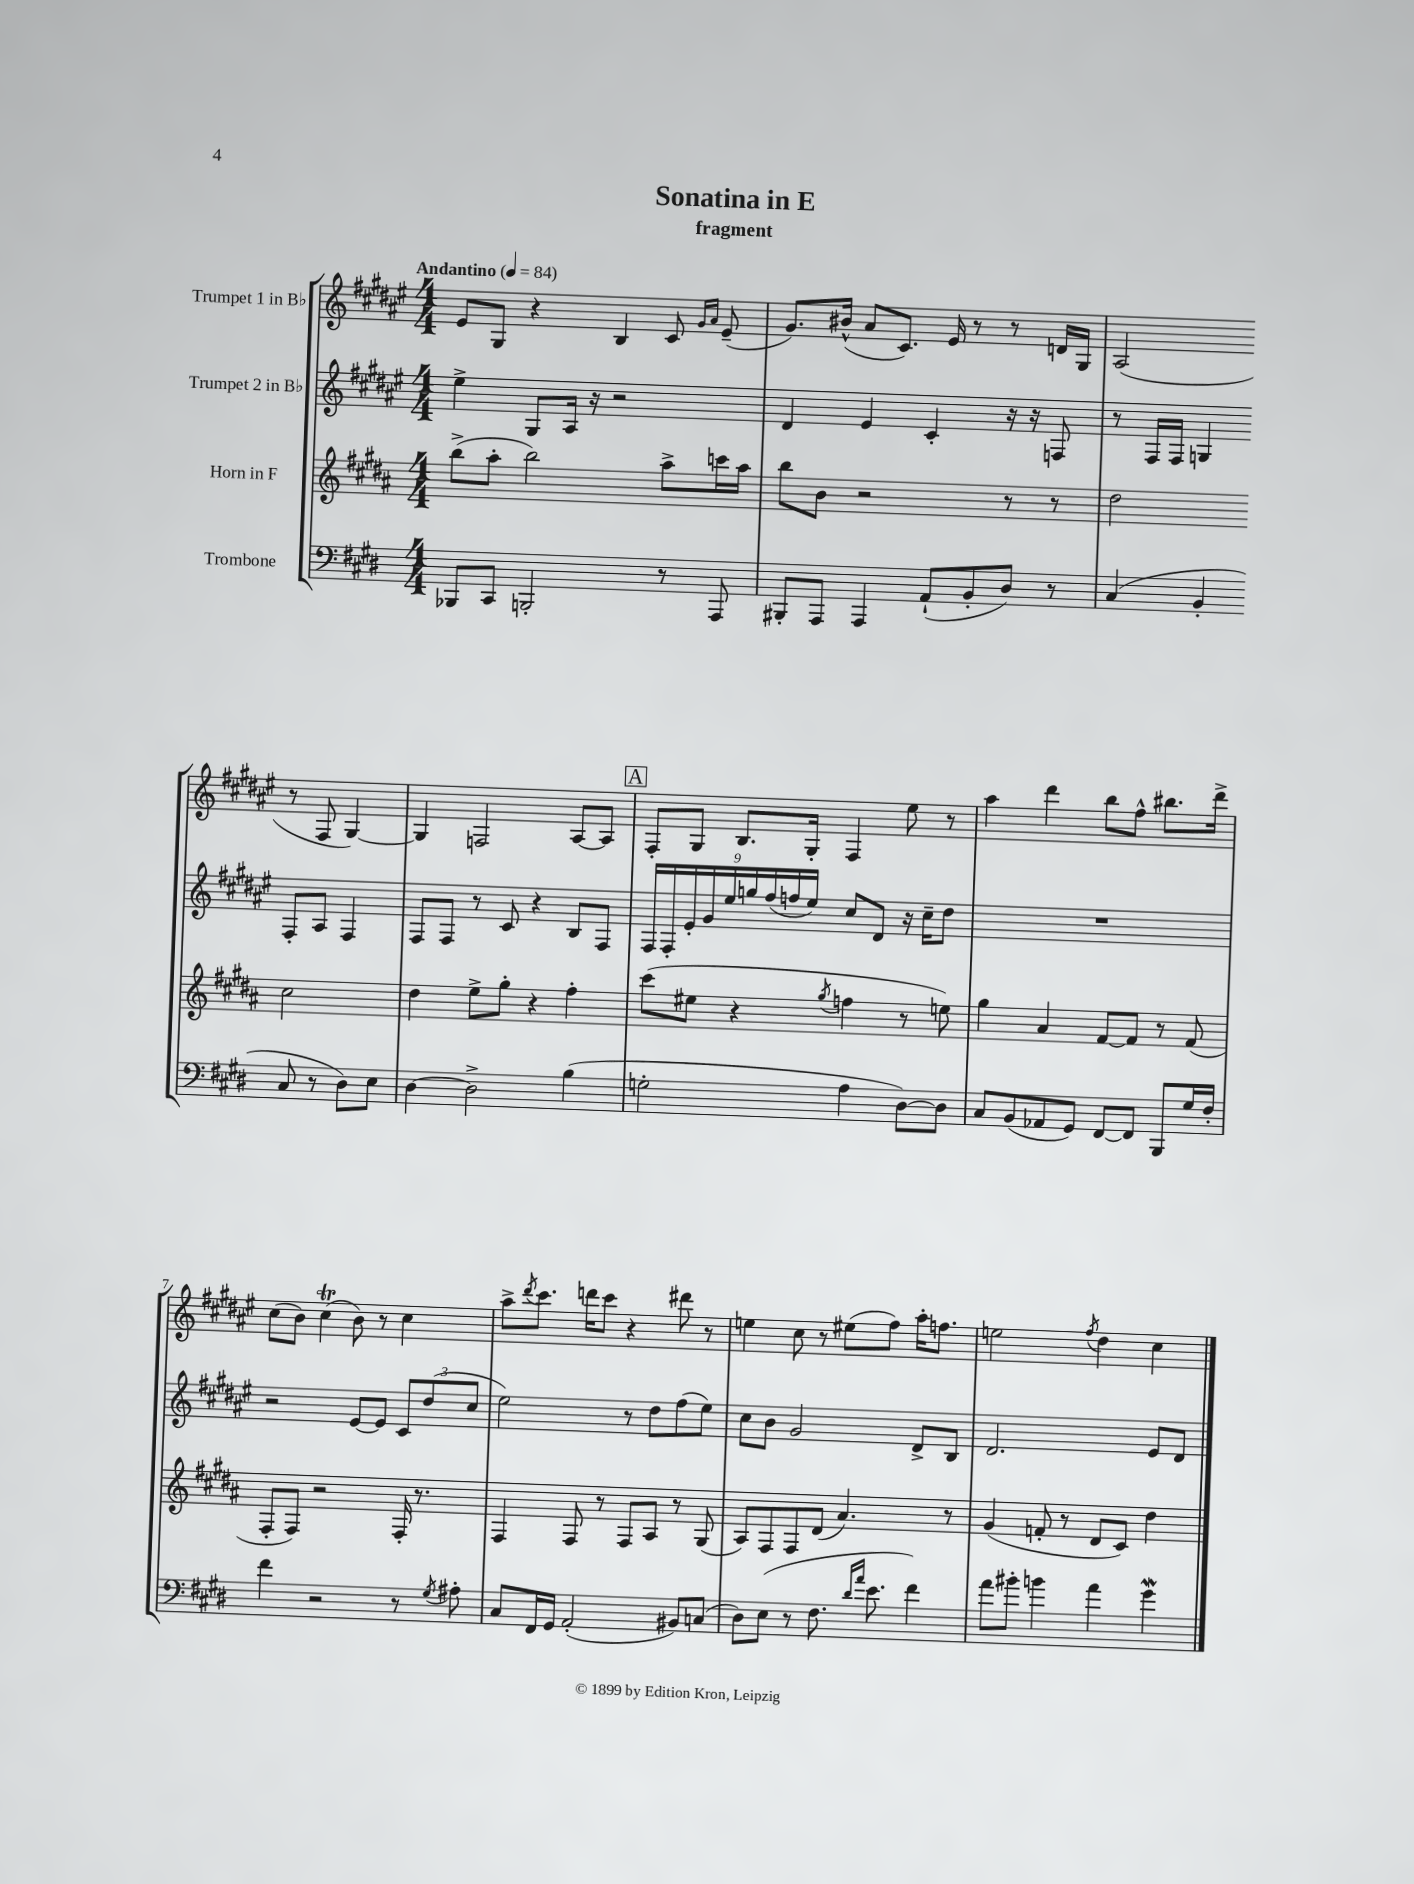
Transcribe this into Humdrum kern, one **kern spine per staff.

**kern	**kern	**kern	**kern
*part4	*part3	*part2	*part1
*staff4	*staff3	*staff2	*staff1
*I"Trombone	*I"Horn in F	*I"Trumpet 2 in B♭	*I"Trumpet 1 in B♭
*clefF4	*clefG2	*clefG2	*clefG2
*k[f#c#g#d#]	*k[f#c#g#d#a#]	*k[f#c#g#d#a#e#]	*k[f#c#g#d#a#e#]
*M4/4	*M4/4	*M4/4	*M4/4
*MM84	*MM84	*MM84	*MM84
=1	=1	=1	=1
!	!	!	!LO:TX:a:B:t=Andantino
8BBB-X/L	(8bb^\L	4ee#^\	8e#/L
8CC#/J	8aa#'\J	.	8G#/J
2BBBn'/	2bb\)	8G#/L	4r
.	.	16A#/Jk	.
.	.	16r	.
.	.	2r	4B/
8r	8aa#^\L	.	8c#/
.	.	.	16qqg#/LL
.	.	.	16qqa#/JJ
8AAA/	16cccn\L	.	(8e#~/
.	16aa#\JJ	.	.
=2	=2	=2	=2
8BBB#X'/L	8bb\L	4d#/	8.g#/L)
8AAA/J	8b\J	.	.
.	.	.	(16b#X^^/Jk
4AAA/	2r	4e#/	8a#/L
.	.	.	8.c#/J)
(8AA`/L	.	4c#'/	.
.	.	.	16e#/
8BB'/	.	.	8r
8D#/J)	8r	16r	8r
.	.	16r	.
8r	8r	8Fn/	16dn/LL
.	.	.	16G#/JJ
=3	=3	=3	=3
(4C#/	2dd#\	8r	(2A#/
.	.	16F#/LL	.
.	.	16F#/JJ	.
4BB'/	.	4Gn/	.
8C#/	2cc#\	8F#'/L	8r
8r	.	8A#/J	8F#/
8D#\L)	.	4F#/	[4G#/)
8E\J	.	.	.
!!LO:LB:g=z
=4	=4	=4	=4
[4D#\	4dd#\	8F#/L	4G#/]
.	.	8F#/J	.
2D#^\]	8ee^\L	8r	2Fn/
.	8gg#'\J	8c#/	.
.	4r	4r	.
(4B\	4ff#'\	8B/L	[8A#/L
.	.	8F#/J	8A#/J]
!!LO:REH:place=s1:t=A
=5	=5	=5	=5
2Gn'\	(8ccc#\L	18F#/LL	8F#'/L
.	.	18F#'/	.
.	.	18e#'/	.
.	8ee#X\J	.	8G#/J
.	.	18g#/	.
.	.	18ee#/	.
.	4r	.	8.B/L
.	.	18ggn/	.
.	.	(18ff#/	.
.	.	18ffn/	.
.	.	.	16G#'/Jk
.	.	18ee#/JJ)	.
.	8qgg#/	.	.
4A\	4ffn\	8cc#/L	4F#/
.	.	8d#/J	.
[8D#\L)	8r	16r	8ee#\
.	.	16cc#~\KL	.
8D#\J]	8een\)	8dd#\J	8r
=6	=6	=6	=6
8C#/L	4gg#\	1r	4aa#\
(8BB/	.	.	.
8AA-X/	4a#/	.	4ddd#\
8GG#/J)	.	.	.
[8FF#/L	[8f#/L	.	8bb\L
8FF#/J]	8f#/J]	.	8ff#^^\J
8BBB/L	8r	.	8.bb#X\L
16G#/L	(8f#/	.	.
16F#'/JJ	.	.	16ddd#^\Jk
!!LO:LB:g=z
=7	=7	=7	=7
4f#\	8F#'/L	2r	(8cc#\L
.	8F#/J)	.	8b\J)
2r	2r	.	(4cc#T\
.	.	[8e#/L	8b\)
.	.	8e#/J]	8r
8r	16F#'/	12c#/L	4cc#\
.	8.r	.	.
.	.	(12dd#/	.
8qG#/	.	.	.
8A#X'\	.	.	.
.	.	12cc#/J	.
=8	=8	=8	=8
8C#/L	4F#/	2ee#\)	8aa#^\L
.	.	.	8qddd#/
16FF#/L	.	.	8.ccc#\J
16GG#/JJ	.	.	.
(2AA'/	8F#/	.	.
.	.	.	16dddn\KL
.	8r	.	8ccc#\J
.	8F#/L	8r	4r
.	8A#/J	8dd#\L	.
8BB#X/L)	8r	(8ff#\	8ddd#X\
(8Cn/J	(8G#/	8ee#\J)	8r
=9	=9	=9	=9
8D#\L)	8A#/L)	8cc#\L	4een\
(8E\J	8F#/	8b\J	.
8r	8F#/	2g#/	8cc#\
8.F#\	(8d#/J	.	8r
.	4.a#/)	.	(8ee#X\L
16qqd#/LL	.	.	.
16qqa/JJ	.	.	.
8.e\	.	.	.
.	.	.	8ff#\J)
4f#\)	.	8d#^/L	16aa#'\KL
.	.	.	8.ffn\J
.	8r	8B/J	.
=10	=10	=10	=10
8a\L	(4g#/	2.d#/	2een\
8b#X'\J	.	.	.
4bn\	8fn'/	.	.
.	8r	.	.
.	.	.	8qff#/
4a\	8d#/L	.	4dd#\
.	8c#/J)	.	.
4g#W\	4dd#\	8e#/L	4cc#\
.	.	8d#/J	.
==	==	==	==
*-	*-	*-	*-
